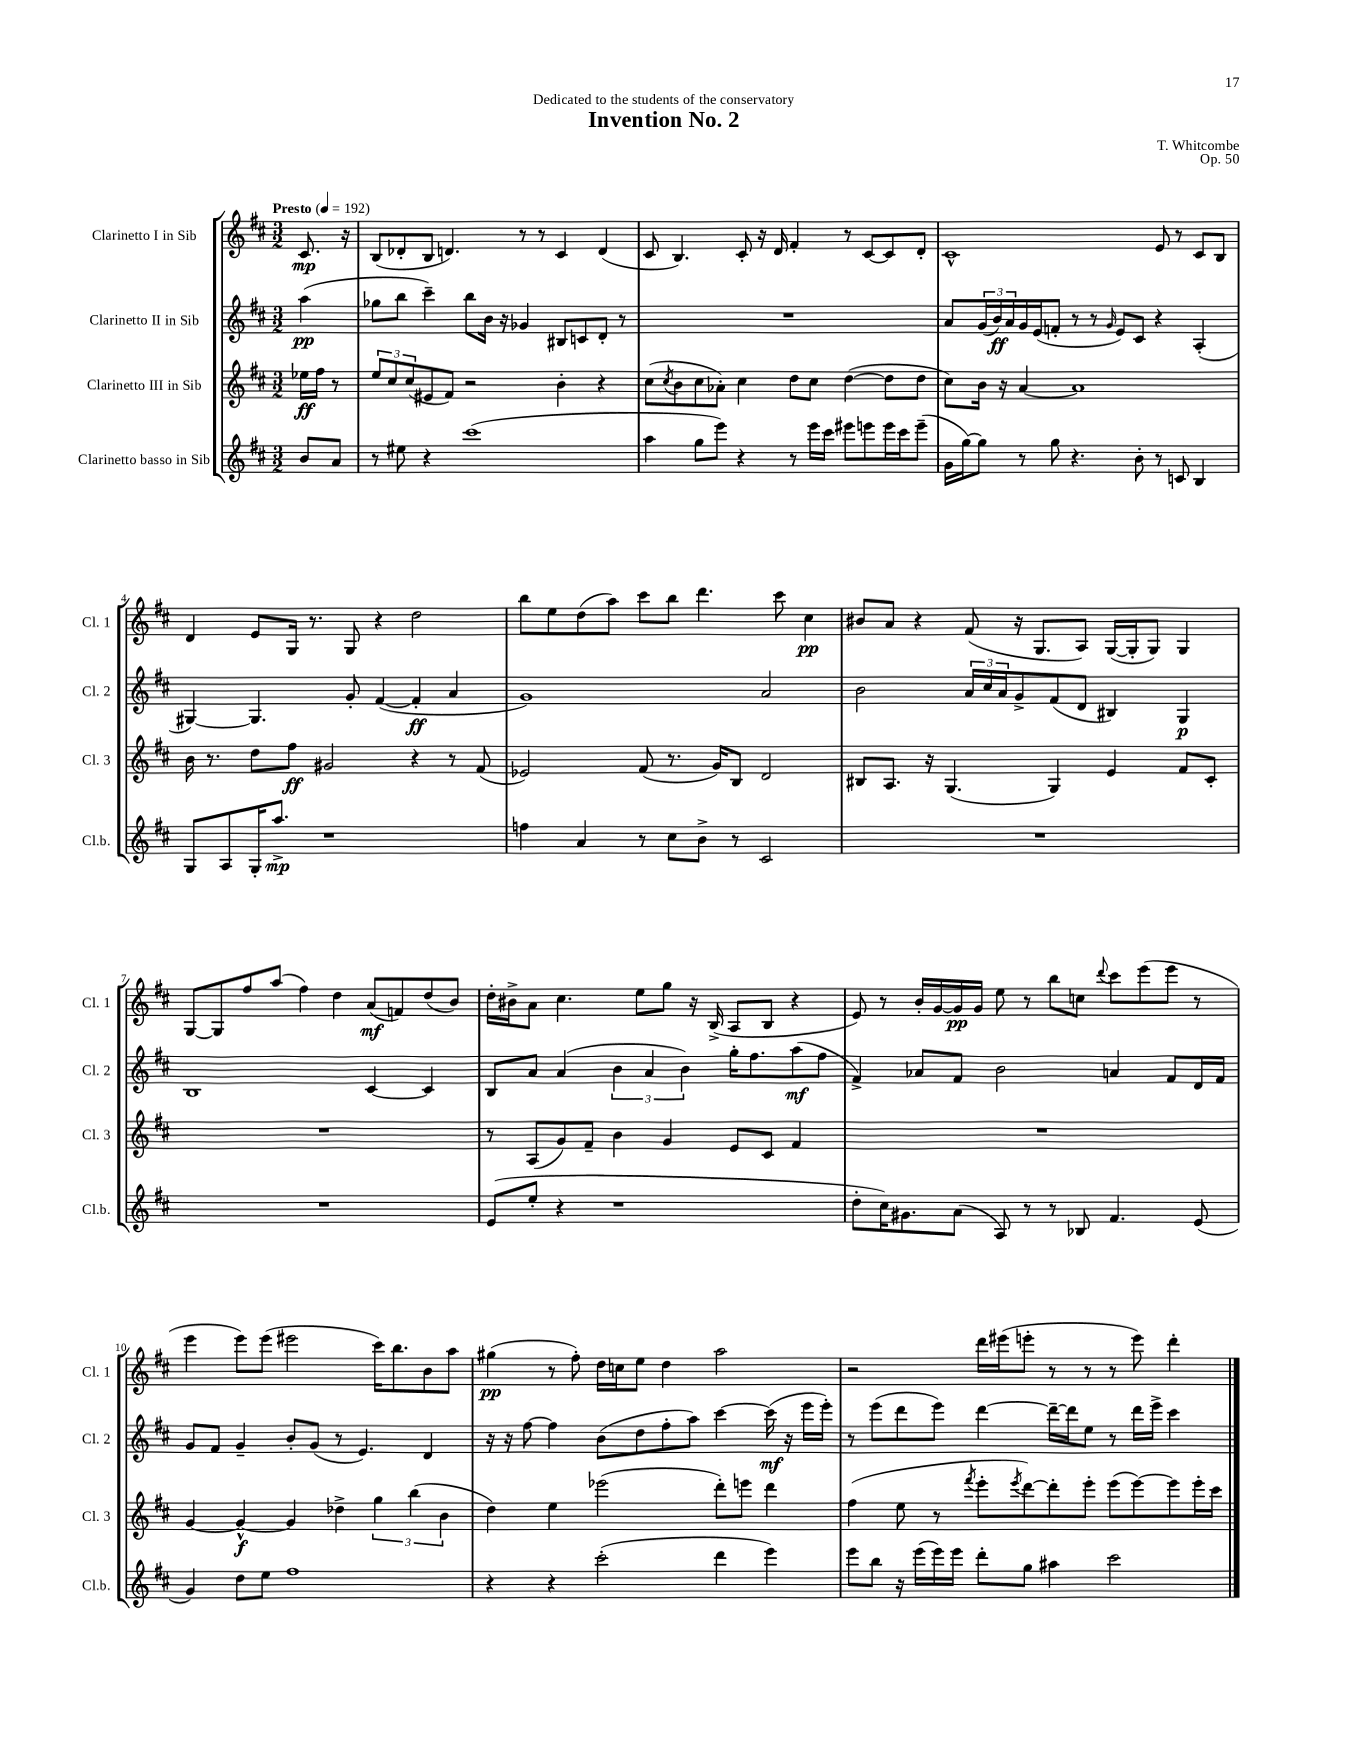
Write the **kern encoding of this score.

**kern	**dynam	**kern	**dynam	**kern	**dynam	**kern	**dynam
*part4	*part4	*part3	*part3	*part2	*part2	*part1	*part1
*staff4	*staff4	*staff3	*staff3	*staff2	*staff2	*staff1	*staff1
*I"Clarinetto basso in Sib	*	*I"Clarinetto III in Sib	*	*I"Clarinetto II in Sib	*	*I"Clarinetto I in Sib	*
*I'Cl.b.	*	*I'Cl. 3	*	*I'Cl. 2	*	*I'Cl. 1	*
*clefG2	*	*clefG2	*	*clefG2	*	*clefG2	*
*k[f#c#]	*	*k[f#c#]	*	*k[f#c#]	*	*k[f#c#]	*
*M3/2	*	*M3/2	*	*M3/2	*	*M3/2	*
*MM192	*	*MM192	*	*MM192	*	*MM192	*
=	=	=	=	=	=	=	=
!	!	!	!	!	!	!LO:TX:a:B:t=Presto	!
8b/L	.	16ee-X\LL	ff	(4aa\	pp	8.c#/	mp
.	.	16ff#\JJ	.	.	.	.	.
8a/J	.	8r	.	.	.	.	.
.	.	.	.	.	.	16r	.
=1	=1	=1	=1	=1	=1	=1	=1
8r	.	12ee/L	.	8gg-X\L	.	(8B/L	.
.	.	12cc#/	.	.	.	.	.
8ee#X\	.	.	.	8bb\J	.	8d-X'/	.
.	.	(12cc#/	.	.	.	.	.
4r	.	8e#X/	.	4ccc#~\)	.	8B/J	.
.	.	8f#/J)	.	.	.	4.dn/)	.
(1ccc#	.	2r	.	8bb\L	.	.	.
.	.	.	.	16b\Jk	.	.	.
.	.	.	.	16r	.	.	.
.	.	.	.	4g-X/	.	8r	.
.	.	.	.	.	.	8r	.
.	.	4b'\	.	8B#X/L	.	4c#/	.
.	.	.	.	8cn/	.	.	.
.	.	4r	.	8d'/J	.	(4d/	.
.	.	.	.	8r	.	.	.
=2	=2	=2	=2	=2	=2	=2	=2
4aa\	.	(8cc#\L	.	1.r	.	8c#/	.
.	.	8qcc#/	.	.	.	.	.
.	.	8b\	.	.	.	4.B/)	.
8gg\L	.	8cc#\	.	.	.	.	.
8eee\J)	.	8a-X'\J)	.	.	.	.	.
4r	.	4cc#\	.	.	.	8c#'/	.
.	.	.	.	.	.	16r	.
.	.	.	.	.	.	16d/	.
8r	.	8dd\L	.	.	.	4f#'/	.
16eee\LL	.	8cc#\J	.	.	.	.	.
16ccc#\JJ	.	.	.	.	.	.	.
8eee#X\L	.	([4dd\	.	.	.	8r	.
8eeen\	.	.	.	.	.	[8c#/L	.
16eee\L	.	8dd\L]	.	.	.	8c#/]	.
16ccc#\J	.	.	.	.	.	.	.
(8eee~\J	.	8dd\J	.	.	.	8d'/J	.
=3	=3	=3	=3	=3	=3	=3	=3
16g\LL	.	8cc#\L)	.	8a/L	.	1c#^^	.
[16gg\J)	.	.	.	.	.	.	.
8gg\J]	.	16b\Jk	.	(24g/L	.	.	.
.	.	.	.	24b/)	ff	.	.
.	.	16r	.	.	.	.	.
.	.	.	.	24a/	.	.	.
8r	.	[4a/	.	16g/	.	.	.
.	.	.	.	(16e/J	.	.	.
8gg\	.	.	.	8fn'/J	.	.	.
4.r	.	1a]	.	8r	.	.	.
.	.	.	.	8r	.	.	.
.	.	.	.	16qqg/	.	.	.
.	.	.	.	8e/L)	.	.	.
8b'\	.	.	.	8c#/J	.	.	.
8r	.	.	.	4r	.	8e/	.
8cn/	.	.	.	.	.	8r	.
4B/	.	.	.	(4A'/	.	8c#/L	.
.	.	.	.	.	.	8B/J	.
!!LO:LB:g=z
=4	=4	=4	=4	=4	=4	=4	=4
8G/L	.	16b\	.	[4G#X/)	.	4d/	.
.	.	8.r	.	.	.	.	.
8A/	.	.	.	.	.	.	.
16G'/K	.	8dd\L	.	4.G#/]	.	8e/L	.
8.aa^/J	mp	.	.	.	.	.	.
.	.	8ff#\J	ff	.	.	16G/Jk	.
.	.	.	.	.	.	8.r	.
1r	.	2g#X/	.	.	.	.	.
.	.	.	.	8g'/	.	8G/	.
.	.	.	.	([4f#/	.	4r	.
.	.	4r	.	4f#'/]	ff	2dd\	.
.	.	8r	.	4a/	.	.	.
.	.	(8f#/	.	.	.	.	.
=5	=5	=5	=5	=5	=5	=5	=5
4ffn\	.	2e-X/)	.	1g)	.	8bb\L	.
.	.	.	.	.	.	8ee\	.
4a/	.	.	.	.	.	(8dd\	.
.	.	.	.	.	.	8aa\J)	.
8r	.	(8f#/	.	.	.	8ccc#\L	.
8cc#\L	.	8.r	.	.	.	8bb\J	.
8b^\J	.	.	.	.	.	4.ddd\	.
.	.	16g/KL)	.	.	.	.	.
8r	.	8B/J	.	.	.	.	.
2c#/	.	2d/	.	2a/	.	.	.
.	.	.	.	.	.	8ccc#\	.
.	.	.	.	.	.	4cc#\	pp
=6	=6	=6	=6	=6	=6	=6	=6
1.r	.	8B#X/L	.	2b\	.	8b#X/L	.
.	.	8.A/J	.	.	.	8a/J	.
.	.	.	.	.	.	4r	.
.	.	16r	.	.	.	.	.
.	.	(4.G/	.	.	.	.	.
.	.	.	.	24a/LL	.	(8f#/	.
.	.	.	.	24cc#/	.	.	.
.	.	.	.	24a/J	.	.	.
.	.	.	.	8g^/	.	16r	.
.	.	.	.	.	.	8.G/L	.
.	.	4G/)	.	(8f#/	.	.	.
.	.	.	.	8d/J	.	8A/J)	.
.	.	4e/	.	4B#X/)	.	([16G/LL	.
.	.	.	.	.	.	16G'/J]	.
.	.	.	.	.	.	8G/J)	.
.	.	8f#/L	.	4G/	p	4G/	.
.	.	8c#'/J	.	.	.	.	.
!!LO:LB:g=z
=7	=7	=7	=7	=7	=7	=7	=7
1.r	.	1.r	.	1B	.	[8G/L	.
.	.	.	.	.	.	8G/]	.
.	.	.	.	.	.	8ff#/	.
.	.	.	.	.	.	(8aa/J	.
.	.	.	.	.	.	4ff#\)	.
.	.	.	.	.	.	4dd\	.
.	.	.	.	[4c#/	.	(8a/L	mf
.	.	.	.	.	.	8fn/)	.
.	.	.	.	4c#/]	.	(8dd/	.
.	.	.	.	.	.	8b/J)	.
=8	=8	=8	=8	=8	=8	=8	=8
(8e/L	.	8r	.	8B/L	.	16dd'\LL	.
.	.	.	.	.	.	16b#X^\J	.
8ee'/J	.	(8A/L	.	8a/J	.	8a\J	.
4r	.	8g/)	.	(4a/	.	4.cc#\	.
.	.	8f#~/J	.	.	.	.	.
1r	.	4b\	.	6b\	.	.	.
.	.	.	.	.	.	8ee\L	.
.	.	.	.	6a/	.	.	.
.	.	4g/	.	.	.	8gg\J	.
.	.	.	.	6b\)	.	.	.
.	.	.	.	.	.	16r	.
.	.	.	.	.	.	(16B^/	.
.	.	8e/L	.	16gg'\KL	.	8A/L	.
.	.	.	.	8.ff#\	.	.	.
.	.	8c#/J	.	.	.	8B/J	.
.	.	4f#/	.	(8aa\	mf	4r	.
.	.	.	.	8ff#\J	.	.	.
=9	=9	=9	=9	=9	=9	=9	=9
8dd'\L	.	1.r	.	4f#^/)	.	8e/)	.
16cc#\K)	.	.	.	.	.	8r	.
8.g#X\	.	.	.	.	.	.	.
.	.	.	.	8a-X/L	.	16b'/LL	.
.	.	.	.	.	.	[16g/	.
(8a\J	.	.	.	8f#/J	.	16g/]	pp
.	.	.	.	.	.	16g/JJ	.
8A/)	.	.	.	2b\	.	8ee\	.
8r	.	.	.	.	.	8r	.
8r	.	.	.	.	.	8bb\L	.
8B-X/	.	.	.	.	.	8ccn\J	.
.	.	.	.	.	.	8qqddd/	.
4.f#/	.	.	.	4an/	.	8ccc#\L	.
.	.	.	.	.	.	(8eee\	.
.	.	.	.	8f#/L	.	8eee\J	.
(8e/	.	.	.	16d/L	.	8r	.
.	.	.	.	16f#/JJ	.	.	.
!!LO:LB:g=z
=10	=10	=10	=10	=10	=10	=10	=10
4g/)	.	[4g/	.	8g/L	.	4eee\	.
.	.	.	.	8f#/J	.	.	.
8dd\L	.	4g^^/_	f	4g~/	.	8eee\L)	.
8ee\J	.	.	.	.	.	(8eee\J	.
1ff#	.	4g/]	.	8b'/L	.	2eee#X\	.
.	.	.	.	(8g/J	.	.	.
.	.	4dd-X^\	.	8r	.	.	.
.	.	.	.	4.e/)	.	.	.
.	.	6gg\	.	.	.	16ccc#\KL)	.
.	.	.	.	.	.	8.bb\	.
.	.	(6bb\	.	.	.	.	.
.	.	.	.	4d/	.	8b\	.
.	.	6b\	.	.	.	.	.
.	.	.	.	.	.	8aa\J	.
=11	=11	=11	=11	=11	=11	=11	=11
4r	.	4dd\)	.	16r	.	(4gg#X\	pp
.	.	.	.	16r	.	.	.
.	.	.	.	[8ff#\	.	.	.
4r	.	4ee\	.	4ff#\]	.	8r	.
.	.	.	.	.	.	8ff#'\)	.
(2ccc#'\	.	(2eee-X\	.	(8b\L	.	16dd\LL	.
.	.	.	.	.	.	16ccn\J	.
.	.	.	.	8dd\	.	8ee\J	.
.	.	.	.	8ff#'\	.	4dd\	.
.	.	.	.	8aa\J)	.	.	.
4ddd\	.	8ddd'\L)	.	[4ccc#\	.	2aa\	.
.	.	8eeen\J	.	.	.	.	.
4eee\)	.	4ddd\	.	(16ccc#\]	mf	.	.
.	.	.	.	16r	.	.	.
.	.	.	.	16eee\LL	.	.	.
.	.	.	.	16eee'\JJ)	.	.	.
=12	=12	=12	=12	=12	=12	=12	=12
8eee\L	.	(4ff#\	.	8r	.	2r	.
8bb\J	.	.	.	(8eee\L	.	.	.
16r	.	8ee\	.	8ddd\	.	.	.
(16eee\LL	.	.	.	.	.	.	.
16eee\)	.	8r	.	8eee\J)	.	.	.
16eee\JJ	.	.	.	.	.	.	.
.	.	8qfff#/	.	.	.	.	.
8ddd'\L	.	8eee'\L	.	[4ddd\	.	16ddd\LL	.
.	.	.	.	.	.	(16eee#X\J	.
.	.	8qeee/	.	.	.	.	.
8gg\J	.	[8ddd\)	.	.	.	8eeen'\J	.
4aa#X\	.	8ddd'\]	.	16ddd~\LL_	.	8r	.
.	.	.	.	16ddd\J]	.	.	.
.	.	8eee'\J	.	8ee\J	.	8r	.
2ccc#\	.	(8eee\L	.	8r	.	8r	.
.	.	[8eee\)	.	16ddd\LL	.	8eee\)	.
.	.	.	.	16eee^\JJ	.	.	.
.	.	8eee\]	.	4ccc#\	.	4ddd'\	.
.	.	16eee'\L	.	.	.	.	.
.	.	16ccc#\JJ	.	.	.	.	.
==	==	==	==	==	==	==	==
*-	*-	*-	*-	*-	*-	*-	*-
